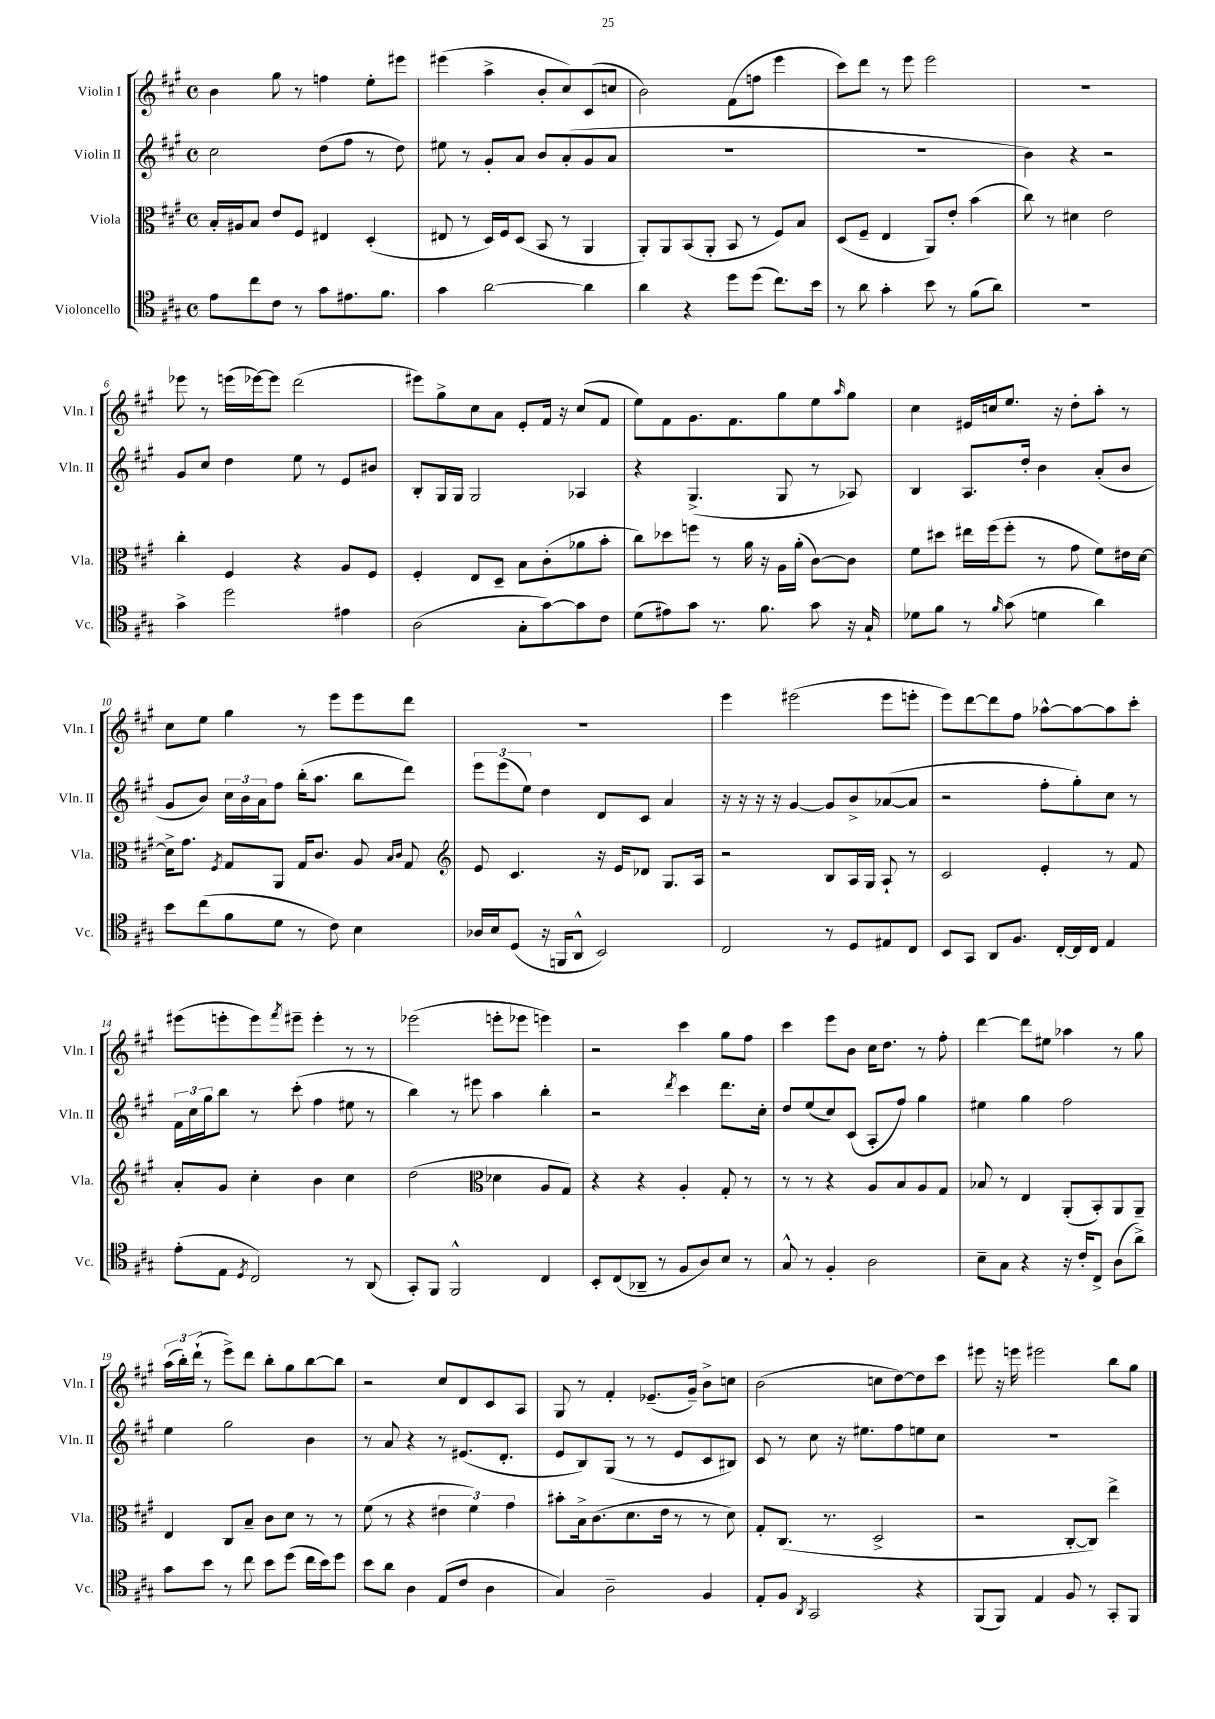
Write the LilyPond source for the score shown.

<<
\new StaffGroup <<
\new Staff = "s0" \with { instrumentName = "Violin I" shortInstrumentName = "Vln. I" } {
    \clef treble \key a \major \defaultTimeSignature \time 4/4
    b'4 gis''8 r8 f''4 e''8-. eis'''8 |
    eis'''4( a''4-> b'8-. cis''8) cis'8( c''8 |
    b'2) fis'8( f''8 e'''4 |
    cis'''8) d'''8 r8 e'''8 e'''2 |
    R1 |
    ees'''8 r8 e'''16( ees'''16~) ees'''8 d'''2( |
    eis'''8) gis''8-> cis''8 a'8 e'8-. fis'16 r16 cis''8( fis'8 |
    e''8) fis'8 gis'8. fis'8. gis''8 e''8 \grace { a''16 } gis''8 |
    cis''4 eis'16 c''16 e''8. r16 d''8-. a''8-. r8 |
    cis''8 e''8 gis''4 r8 e'''8 e'''8 d'''8 |
    R1 |
    e'''4 eis'''2( eis'''8 e'''8-. |
    e'''8) d'''8~ d'''8 fis''8 aes''8~-^ aes''8~ aes''8 cis'''8-. |
    eis'''8( e'''8-. e'''8) \acciaccatura { fis'''8 } eis'''8-- eis'''4-. r8 r8 |
    ees'''2( e'''8-. ees'''8 e'''4) |
    r2 cis'''4 gis''8 fis''8 |
    cis'''4 e'''8 b'8 cis''16 d''8. r8 fis''8-. |
    d'''4~ d'''8 eis''8 aes''4 r8 gis''8 |
    \tuplet 3/2 { a''16( b''16-.) d'''16-!( } r8 e'''8->) d'''8 b''8-. gis''8 b''8~ b''8 |
    r2 cis''8 d'8 cis'8 a8 |
    gis8 r8 fis'4-. ees'8.--( gis'16--) b'8-> c''8 |
    b'2( c''8 d''8~) d''8 cis'''8 |
    eis'''8 r16 e'''16 eis'''2 b''8 gis''8 \bar "|." |
}
\new Staff = "s1" \with { instrumentName = "Violin II" shortInstrumentName = "Vln. II" } {
    \clef treble \key a \major \defaultTimeSignature \time 4/4
    cis''2 d''8( fis''8 r8 d''8) |
    eis''8 r8 gis'8-. a'8 b'8 a'8-.( gis'8 a'8 |
    R1 |
    R1 |
    b'4) r4 r2 |
    gis'8 cis''8 d''4 e''8 r8 e'8 bis'8 |
    b8-. gis16 gis16 gis2 aes4 |
    r4 gis4.->( gis8 r8 aes8) |
    b4 a8. d''16-. b'4 a'8-.( b'8 |
    gis'8 b'8) \tuplet 3/2 { cis''16 b'16 a'16 } fis''8 b''16-.( a''8. b''8 d'''8) |
    \tuplet 3/2 { e'''8 e'''8( e''8) } d''4 d'8 cis'8 a'4 |
    r16 r16 r16 r16 gis'4~ gis'8 b'8-> aes'8~( aes'8 |
    r2 fis''8-. gis''8-.) cis''8 r8 |
    \tuplet 3/2 { fis'16 cis''16 gis''16 } b''8 r8 cis'''8-.( fis''4 eis''8 r8 |
    b''4) r8 eis'''8 a''4 b''4-. |
    r2 \acciaccatura { d'''8 } cis'''4 d'''8. cis''16-. |
    d''8 e''8( cis''8) cis'8( a8-. fis''8) gis''4 |
    eis''4 gis''4 fis''2 |
    e''4 gis''2 b'4 |
    r8 a'8 r4 r8 eis'8.( d'8.-. |
    e'8 b8) gis8( r8 r8 e'8 cis'8 bis8) |
    cis'8 r8 cis''8 r16 eis''8. fis''8 e''8 cis''8 |
    R1 \bar "|." |
}
\new Staff = "s2" \with { instrumentName = "Viola" shortInstrumentName = "Vla." } {
    \clef alto \key a \major \defaultTimeSignature \time 4/4
    b16-. ais16 b8 e'8 fis8 eis4 d4-.( |
    eis8 r8 d16) fis16 d8( b,8 r8 a,4 |
    a,8-.) a,8 b,8( a,8-. b,8 r8 fis8) b8 |
    d8( fis8-- e4 a,8) e'8-. b'4( |
    cis''8) r8 dis'4 e'2 |
    cis''4-. fis4 r4 a8 fis8 |
    fis4-. e8 d8-- b8 cis'8-.( aes'8 b'8-. |
    cis''8) des''8 f''8 r8 a'16 r16 a16 a'16-.( cis'8~) cis'8 |
    fis'8 dis''8 eis''16 fis''16( fis''8-. r8 gis'8 fis'8) eis'16 d'16~ |
    d'16-> gis'8. \acciaccatura { fis8 } gis8 a,8 gis16 cis'8. a8 \grace { b16 cis'16 } gis8 |
    \clef treble e'8 cis'4. r16 e'16 des'8 gis8. a16 |
    r2 b8 a16 gis16 a8-! r8 |
    cis'2 e'4-. r8 fis'8 |
    a'8-. gis'8 cis''4-. b'4 cis''4 |
    d''2( \clef alto des'4 a8 gis8) |
    r4 r4 a4-. gis8-. r8 |
    r8 r8 r4 a8 b8 a8 gis8 |
    bes8 r8 e4 a,8-.( b,8-.) a,8 a,8-- |
    e4 cis8 b8-- cis'8 d'8 r8 r8 |
    fis'8( r8 r4 \tuplet 3/2 { eis'4 fis'4) gis'4 } |
    bis'8-. b16-> cis'8.( d'8. e'16 r8 r8 d'8) |
    gis8-. cis8.( r8. d2-> |
    r2 cis8~-. cis8) e''4-> \bar "|." |
}
\new Staff = "s3" \with { instrumentName = "Violoncello" shortInstrumentName = "Vc." } {
    \clef tenor \key a \major \defaultTimeSignature \time 4/4
    e'8 cis''8 cis'8 r8 gis'8 eis'8. fis'8. |
    gis'4 a'2~ a'4 |
    a'4 r4 d''8 d''8( cis''8.) b'16 |
    r8 a'8 gis'4-. b'8 r8 fis'8( a'8) |
    r1 |
    gis'4-> d''2 eis'4 |
    a2( gis8-. gis'8~) gis'8 cis'8 |
    d'8( eis'8) gis'8 r8. fis'8. gis'8 r16 gis16-! |
    des'8 fis'8 r8 \grace { fis'16 } gis'8( d'4 a'4) |
    b'8 cis''8( fis'8 d'8 r8 cis'8) b4 |
    aes16 b16 d8( r16 f,16 a,8-^ b,2) |
    cis2 r8 d8 eis8 cis8 |
    b,8 gis,8 a,8 fis8. cis16~-. cis16 cis16 e4 |
    e'8-.( e8 \acciaccatura { d8 } cis2) r8 a,8( |
    gis,8-.) fis,8 fis,2-^ cis4 |
    b,8-. cis8( aes,8-- r8 fis8 a8) b8 r8 |
    gis8-^ r8 fis4-. a2 |
    b8-- gis8 r4 r16 cis'16-. cis8-> a8( a'8->) |
    gis'8 b'8 r8 cis''8 b'8 d''8( cis''16 b'16) d''8 |
    b'8 a'8 a4 e8( cis'8 a4 |
    gis4) a2-- fis4 |
    e8-. fis8 \acciaccatura { a,8 } gis,2 r4 |
    fis,8( fis,8) e4 fis8 r8 gis,8-. fis,8 \bar "|." |
}
>>
>>
